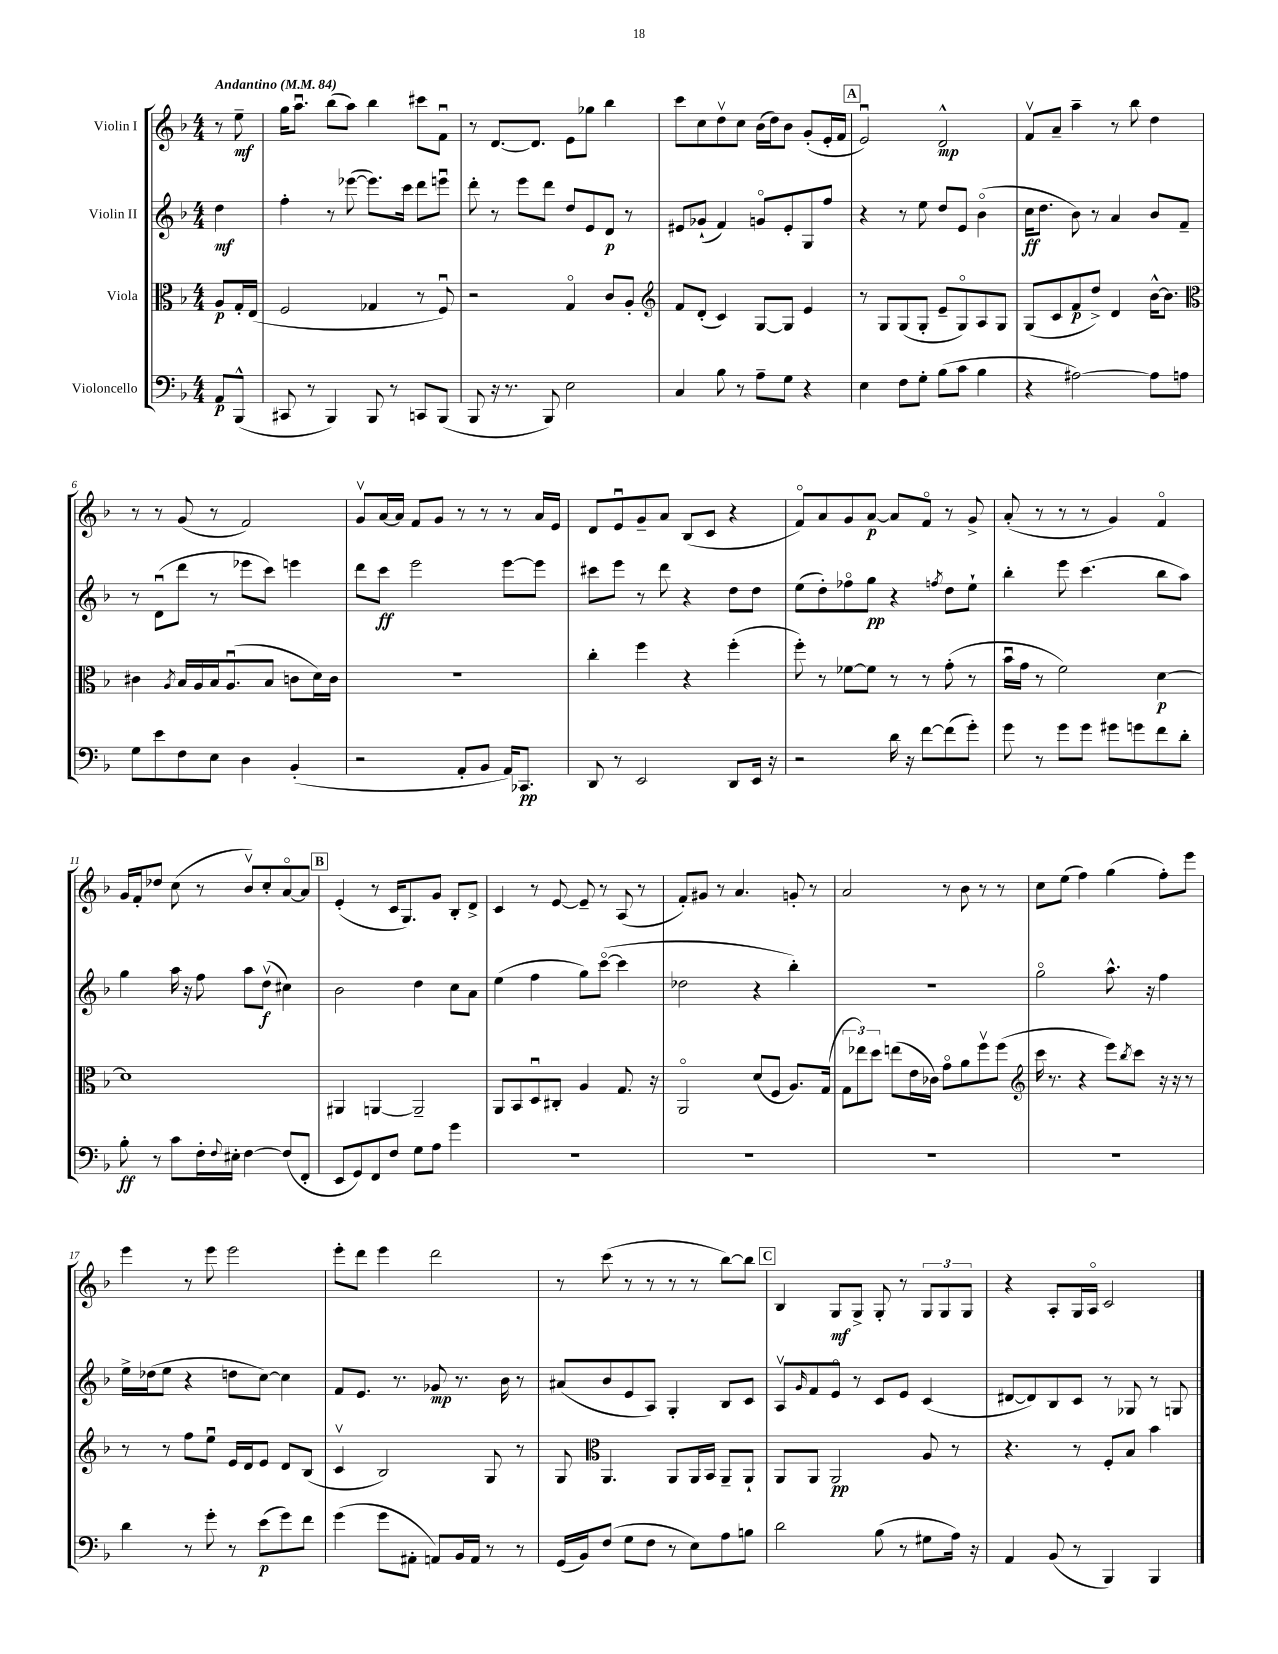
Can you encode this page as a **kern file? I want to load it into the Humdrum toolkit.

**kern	**dynam	**kern	**dynam	**kern	**dynam	**kern	**dynam
*part4	*part4	*part3	*part3	*part2	*part2	*part1	*part1
*staff4	*staff4	*staff3	*staff3	*staff2	*staff2	*staff1	*staff1
*I"Violoncello	*	*I"Viola	*	*I"Violin II	*	*I"Violin I	*
*clefF4	*	*clefC3	*	*clefG2	*	*clefG2	*
*k[b-]	*	*k[b-]	*	*k[b-]	*	*k[b-]	*
*M4/4	*	*M4/4	*	*M4/4	*	*M4/4	*
*MM84	*	*MM84	*	*MM84	*	*MM84	*
=	=	=	=	=	=	=	=
!	!	!	!	!	!	!LO:TX:a:B:t=Andantino	!
8AA/L	p	8A/L	p	4dd\	mf	8r	.
(8BBB-^^/J	.	16G'/L	.	.	.	8ee~\	mf
.	.	(16E/JJ	.	.	.	.	.
=1	=1	=1	=1	=1	=1	=1	=1
8CC#X/	.	2F/	.	4ff'\	.	16gg\KL	.
.	.	.	.	.	.	8.aau\J	.
8r	.	.	.	.	.	.	.
4BBB-/)	.	.	.	8r	.	(8bb-\L	.
.	.	.	.	([8eee-X\	.	8aa\J)	.
8BBB-/	.	4G-X/	.	8.eee-\L])	.	4bb-\	.
8r	.	.	.	.	.	.	.
.	.	.	.	16ccc\Jk	.	.	.
8CCn/L	.	8r	.	8ddd\L	.	8ccc#X\L	.
(8BBB-/J	.	8Fu/)	.	8eeenu\J	.	8fu\J	.
=2	=2	=2	=2	=2	=2	=2	=2
8BBB-/	.	2r	.	8ddd'\	.	8r	.
16r	.	.	.	8r	.	[8.d/L	.
8.r	.	.	.	.	.	.	.
.	.	.	.	8eee\L	.	.	.
.	.	.	.	.	.	8.d/J]	.
8BBB-/)	.	.	.	8ddd\J	.	.	.
2E\	.	4G/	.	8dd/L	.	8e\L	.
.	.	.	.	8e/	.	8gg-X\J	.
.	.	8c/L	.	8d/J	p	4bb-\	.
.	.	8A'/J	.	8r	.	.	.
=3	=3	=3	=3	=3	=3	=3	=3
*	*	*clefG2	*	*	*	*	*
4C/	.	8f/L	.	8e#X/L	.	8ccc\L	.
.	.	(8d'/J	.	(8g-X`/J	.	8cc\	.
8B-\	.	4c/)	.	4f/)	.	8ddv\	.
8r	.	.	.	.	.	8cc\J	.
8A~\L	.	[8G/L	.	8gn/L	.	(16b-\LL	.
.	.	.	.	.	.	16dd\J)	.
8G\J	.	8G/J]	.	8e#'/	.	8b-\J	.
4r	.	4e/	.	8G/	.	(8g'/L	.
.	.	.	.	8ff/J	.	16e'/L	.
.	.	.	.	.	.	16f/JJ	.
!!LO:REH:place=s1:t=A
=4	=4	=4	=4	=4	=4	=4	=4
4E\	.	8r	.	4r	.	2eu/)	.
.	.	8G/L	.	.	.	.	.
8F\L	.	(8G/	.	8r	.	.	.
8G'\J	.	8G'/J	.	8ee\	.	.	.
(8B-\L	.	8e~/L	.	8dd/L	.	2d^^/	mp
8c\J	.	8G/)	.	8e/J	.	.	.
4B-\	.	8A/	.	(4b-\	.	.	.
.	.	8G/J	.	.	.	.	.
=5	=5	=5	=5	=5	=5	=5	=5
4r	.	(8G/L	.	16cc\KL	ff	8fv/L	.
.	.	.	.	8.dd\J	.	.	.
.	.	8c/	.	.	.	8a~/J	.
[2A#X\)	.	8f/	p	8b-\)	.	4aa~\	.
.	.	8dd^/J)	.	8r	.	.	.
.	.	4d/	.	4a/	.	8r	.
.	.	.	.	.	.	8bb-\	.
8A#\L]	.	[16b-^^\KL	.	8b-/L	.	4dd\	.
.	.	8.b-\J]	.	.	.	.	.
8An\J	.	.	.	8f~/J	.	.	.
!!LO:LB:g=z
=6	=6	=6	=6	=6	=6	=6	=6
*	*	*clefC3	*	*	*	*	*
8G\L	.	4c#X\	.	8r	.	8r	.
8e\	.	.	.	(8du\L	.	8r	.
.	.	8qA/	.	.	.	.	.
8F\	.	16B-/LL	.	8ddd\J	.	(8g/	.
.	.	16A/	.	.	.	.	.
8E\J	.	16B-/J	.	8r	.	8r	.
.	.	(8.Au/	.	.	.	.	.
4D\	.	.	.	8eee-X\L	.	2f/)	.
.	.	8B-/J	.	8ccc\J)	.	.	.
(4BB-'/	.	8cn\L	.	4eeen\	.	.	.
.	.	16d\L)	.	.	.	.	.
.	.	16c\JJ	.	.	.	.	.
=7	=7	=7	=7	=7	=7	=7	=7
2r	.	1r	.	8ddd\L	.	8gv/L	.
.	.	.	.	8ccc\J	ff	[16a/L	.
.	.	.	.	.	.	16a/JJ]	.
.	.	.	.	2eee\	.	8f/L	.
.	.	.	.	.	.	8g/J	.
8AA'/L	.	.	.	.	.	8r	.
8BB-/J	.	.	.	.	.	8r	.
16AA/KL)	.	.	.	[8eee\L	.	8r	.
8.CC-X/J	pp	.	.	.	.	.	.
.	.	.	.	8eee\J]	.	16a/LL	.
.	.	.	.	.	.	16e/JJ	.
=8	=8	=8	=8	=8	=8	=8	=8
8DD/	.	4cc'\	.	8ccc#X\L	.	8d/L	.
8r	.	.	.	8eee\J	.	8eu/	.
2EE/	.	4ff\	.	8r	.	8g~/	.
.	.	.	.	8ddd\	.	8a/J	.
.	.	4r	.	4r	.	(8B-/L	.
.	.	.	.	.	.	8c/J	.
8DD/L	.	(4ff'\	.	8dd\L	.	4r	.
16EE/Jk	.	.	.	8dd\J	.	.	.
16r	.	.	.	.	.	.	.
=9	=9	=9	=9	=9	=9	=9	=9
2r	.	8ff'\)	.	(8ee\L	.	8f/L)	.
.	.	8r	.	8dd'\)	.	8a/	.
.	.	[8f-X\L	.	8ff-X\	.	8g/	.
.	.	8f-\J]	.	8gg\J	pp	[8a/J	p
16d\	.	8r	.	4r	.	8a/L]	.
16r	.	.	.	.	.	.	.
[8f\L	.	8r	.	.	.	8f/J	.
.	.	.	.	8qffn/	.	.	.
(8f\]	.	(8g'\	.	8dd\L	.	8r	.
8g'\J)	.	8r	.	8ee`\J	.	8g^/	.
=10	=10	=10	=10	=10	=10	=10	=10
8g\	.	16b-u\LL	.	4bb-'\	.	(8a'/	.
.	.	16g\JJ	.	.	.	.	.
8r	.	8r	.	.	.	8r	.
8g\L	.	2f\)	.	8eee\	.	8r	.
8g\J	.	.	.	(4.ccc\	.	8r	.
8g#X\L	.	.	.	.	.	4g/)	.
8gn\	.	.	.	.	.	.	.
8f\	.	[4d\	p	8bb-\L	.	4f/	.
8d'\J	.	.	.	8aa\J)	.	.	.
!!LO:LB:g=z
=11	=11	=11	=11	=11	=11	=11	=11
8B-'\	ff	1d]	.	4gg\	.	16g/LL	.
.	.	.	.	.	.	16f'/J	.
8r	.	.	.	.	.	8dd-X/J	.
8c\L	.	.	.	16aa\	.	(8cc\	.
.	.	.	.	16r	.	.	.
16F'\L	.	.	.	8ff\	.	8r	.
8qqF/	.	.	.	.	.	.	.
16E#X'\JJ	.	.	.	.	.	.	.
[4F\	.	.	.	8aa\L	.	8b-v/L)	.
.	.	.	.	(8ddv\J	f	8cc'/	.
(8F/L]	.	.	.	4cc#X\)	.	[8a/	.
8FF'/J	.	.	.	.	.	8a/J]	.
!!LO:REH:place=s1:t=B
=12	=12	=12	=12	=12	=12	=12	=12
8EE/L	.	4AA#X/	.	2b-\	.	(4e'/	.
8GG/)	.	.	.	.	.	.	.
8FF/	.	[4AAn/	.	.	.	8r	.
8F/J	.	.	.	.	.	16c/KL	.
.	.	.	.	.	.	8.G/)	.
8G\L	.	2AA~/]	.	4dd\	.	.	.
8A\J	.	.	.	.	.	8g/J	.
4g\	.	.	.	8cc\L	.	8B-'/L	.
.	.	.	.	8a\J	.	8d^/J	.
=13	=13	=13	=13	=13	=13	=13	=13
1r	.	8AA/L	.	(4ee\	.	4c/	.
.	.	8BB-/	.	.	.	.	.
.	.	8Du/	.	4ff\	.	8r	.
.	.	8C#X'/J	.	.	.	[8e/	.
.	.	4A/	.	8gg\L)	.	8e~/]	.
.	.	.	.	([8ccc\J	.	8r	.
.	.	8.G/	.	4ccc\]	.	(8A/	.
.	.	.	.	.	.	8r	.
.	.	16r	.	.	.	.	.
=14	=14	=14	=14	=14	=14	=14	=14
1r	.	2AA/	.	2dd-X\	.	8f'/L)	.
.	.	.	.	.	.	8g#X/J	.
.	.	.	.	.	.	8r	.
.	.	.	.	.	.	4.a/	.
.	.	(8d/L	.	4r	.	.	.
.	.	8F/J	.	.	.	.	.
.	.	8.A/L)	.	4bb-'\)	.	8gn'/	.
.	.	.	.	.	.	8r	.
.	.	(16G/Jk	.	.	.	.	.
=15	=15	=15	=15	=15	=15	=15	=15
1r	.	12G\L	.	1r	.	2a/	.
.	.	12ee-X\)	.	.	.	.	.
.	.	12dd\J	.	.	.	.	.
.	.	(8een\L	.	.	.	.	.
.	.	16e\L	.	.	.	.	.
.	.	16c-X\JJ)	.	.	.	.	.
.	.	8g\L	.	.	.	8r	.
.	.	8a\	.	.	.	8b-\	.
.	.	8ffv\	.	.	.	8r	.
.	.	(8ff\J	.	.	.	8r	.
=16	=16	=16	=16	=16	=16	=16	=16
*	*	*clefG2	*	*	*	*	*
1r	.	16ccc\	.	2gg\	.	8cc\L	.
.	.	8.r	.	.	.	.	.
.	.	.	.	.	.	(8ee\J	.
.	.	4r	.	.	.	4ff\)	.
.	.	8eee\L)	.	8.aa^^\	.	(4gg\	.
.	.	8qbb-/	.	.	.	.	.
.	.	8ccc\J	.	.	.	.	.
.	.	.	.	16r	.	.	.
.	.	16r	.	4ff\	.	8ff'\L)	.
.	.	16r	.	.	.	.	.
.	.	8r	.	.	.	8eee\J	.
!!LO:LB:g=z
=17	=17	=17	=17	=17	=17	=17	=17
4d\	.	8r	.	16ee^\LL	.	4eee\	.
.	.	.	.	(16dd-X\J	.	.	.
.	.	8r	.	8ee\J	.	.	.
8r	.	8ff\L	.	4r	.	8r	.
8g'\	.	8eeu\J	.	.	.	8eee\	.
8r	.	16e/LL	.	8ddn\L	.	2eee\	.
.	.	16d/J	.	.	.	.	.
(8e\L	p	8e/J	.	[8cc\J)	.	.	.
8g\)	.	8d/L	.	4cc\]	.	.	.
8f\J	.	(8B-/J	.	.	.	.	.
=18	=18	=18	=18	=18	=18	=18	=18
(4g\	.	4cv/	.	8f/L	.	8eee'\L	.
.	.	.	.	8.e/J	.	8ddd\J	.
8g\L	.	2B-/)	.	.	.	4eee\	.
.	.	.	.	8.r	.	.	.
8AA#X'\J	.	.	.	.	.	.	.
8AAn/L)	.	.	.	8g-X/	mp	2ddd\	.
16BB-/L	.	.	.	8.r	.	.	.
16AA/JJ	.	.	.	.	.	.	.
8r	.	8G/	.	.	.	.	.
.	.	.	.	16b-\	.	.	.
8r	.	8r	.	8r	.	.	.
=19	=19	=19	=19	=19	=19	=19	=19
(16GG/LL	.	8G/	.	(8a#X/L	.	8r	.
16BB-/J)	.	.	.	.	.	.	.
*	*	*clefC3	*	*	*	*	*
(8F/J	.	4.AA/	.	8b-/	.	(8ccc\	.
8G\L	.	.	.	8e/	.	8r	.
8F\J	.	.	.	8A/J)	.	8r	.
8r	.	8AA/L	.	4G'/	.	8r	.
8E\L)	.	16AA/L	.	.	.	8r	.
.	.	16BB-/JJ	.	.	.	.	.
8A\	.	8AA~/L	.	8B-/L	.	[8bb-\L)	.
8Bn\J	.	8AA`/J	.	8c/J	.	8bb-\J]	.
!!LO:REH:place=s1:t=C
=20	=20	=20	=20	=20	=20	=20	=20
2d\	.	8AA/L	.	8Av/L	.	4B-/	.
.	.	.	.	16qqg/	.	.	.
.	.	8AA/J	.	8f/	.	.	.
.	.	2AA/	pp	8e/J	.	8G/L	mf
.	.	.	.	8r	.	8G^/J	.
(8B-\	.	.	.	8c/L	.	8G'/	.
8r	.	.	.	8e/J	.	8r	.
8G#X\L	.	8A/	.	(4c/	.	12G/L	.
.	.	.	.	.	.	12G/	.
16A\Jk)	.	8r	.	.	.	.	.
.	.	.	.	.	.	12G/J	.
16r	.	.	.	.	.	.	.
=21	=21	=21	=21	=21	=21	=21	=21
4AA/	.	4.r	.	[8d#X/L	.	4r	.
.	.	.	.	8d#/])	.	.	.
(8BB-/	.	.	.	8B-/	.	8A'/L	.
8r	.	8r	.	8c/J	.	16G/L	.
.	.	.	.	.	.	16A/JJ	.
4BBB-/)	.	8F'/L	.	8r	.	2c/	.
.	.	8B-/J	.	8G-X/	.	.	.
4BBB-/	.	4b-\	.	8r	.	.	.
.	.	.	.	8Gn/	.	.	.
==	==	==	==	==	==	==	==
*-	*-	*-	*-	*-	*-	*-	*-
